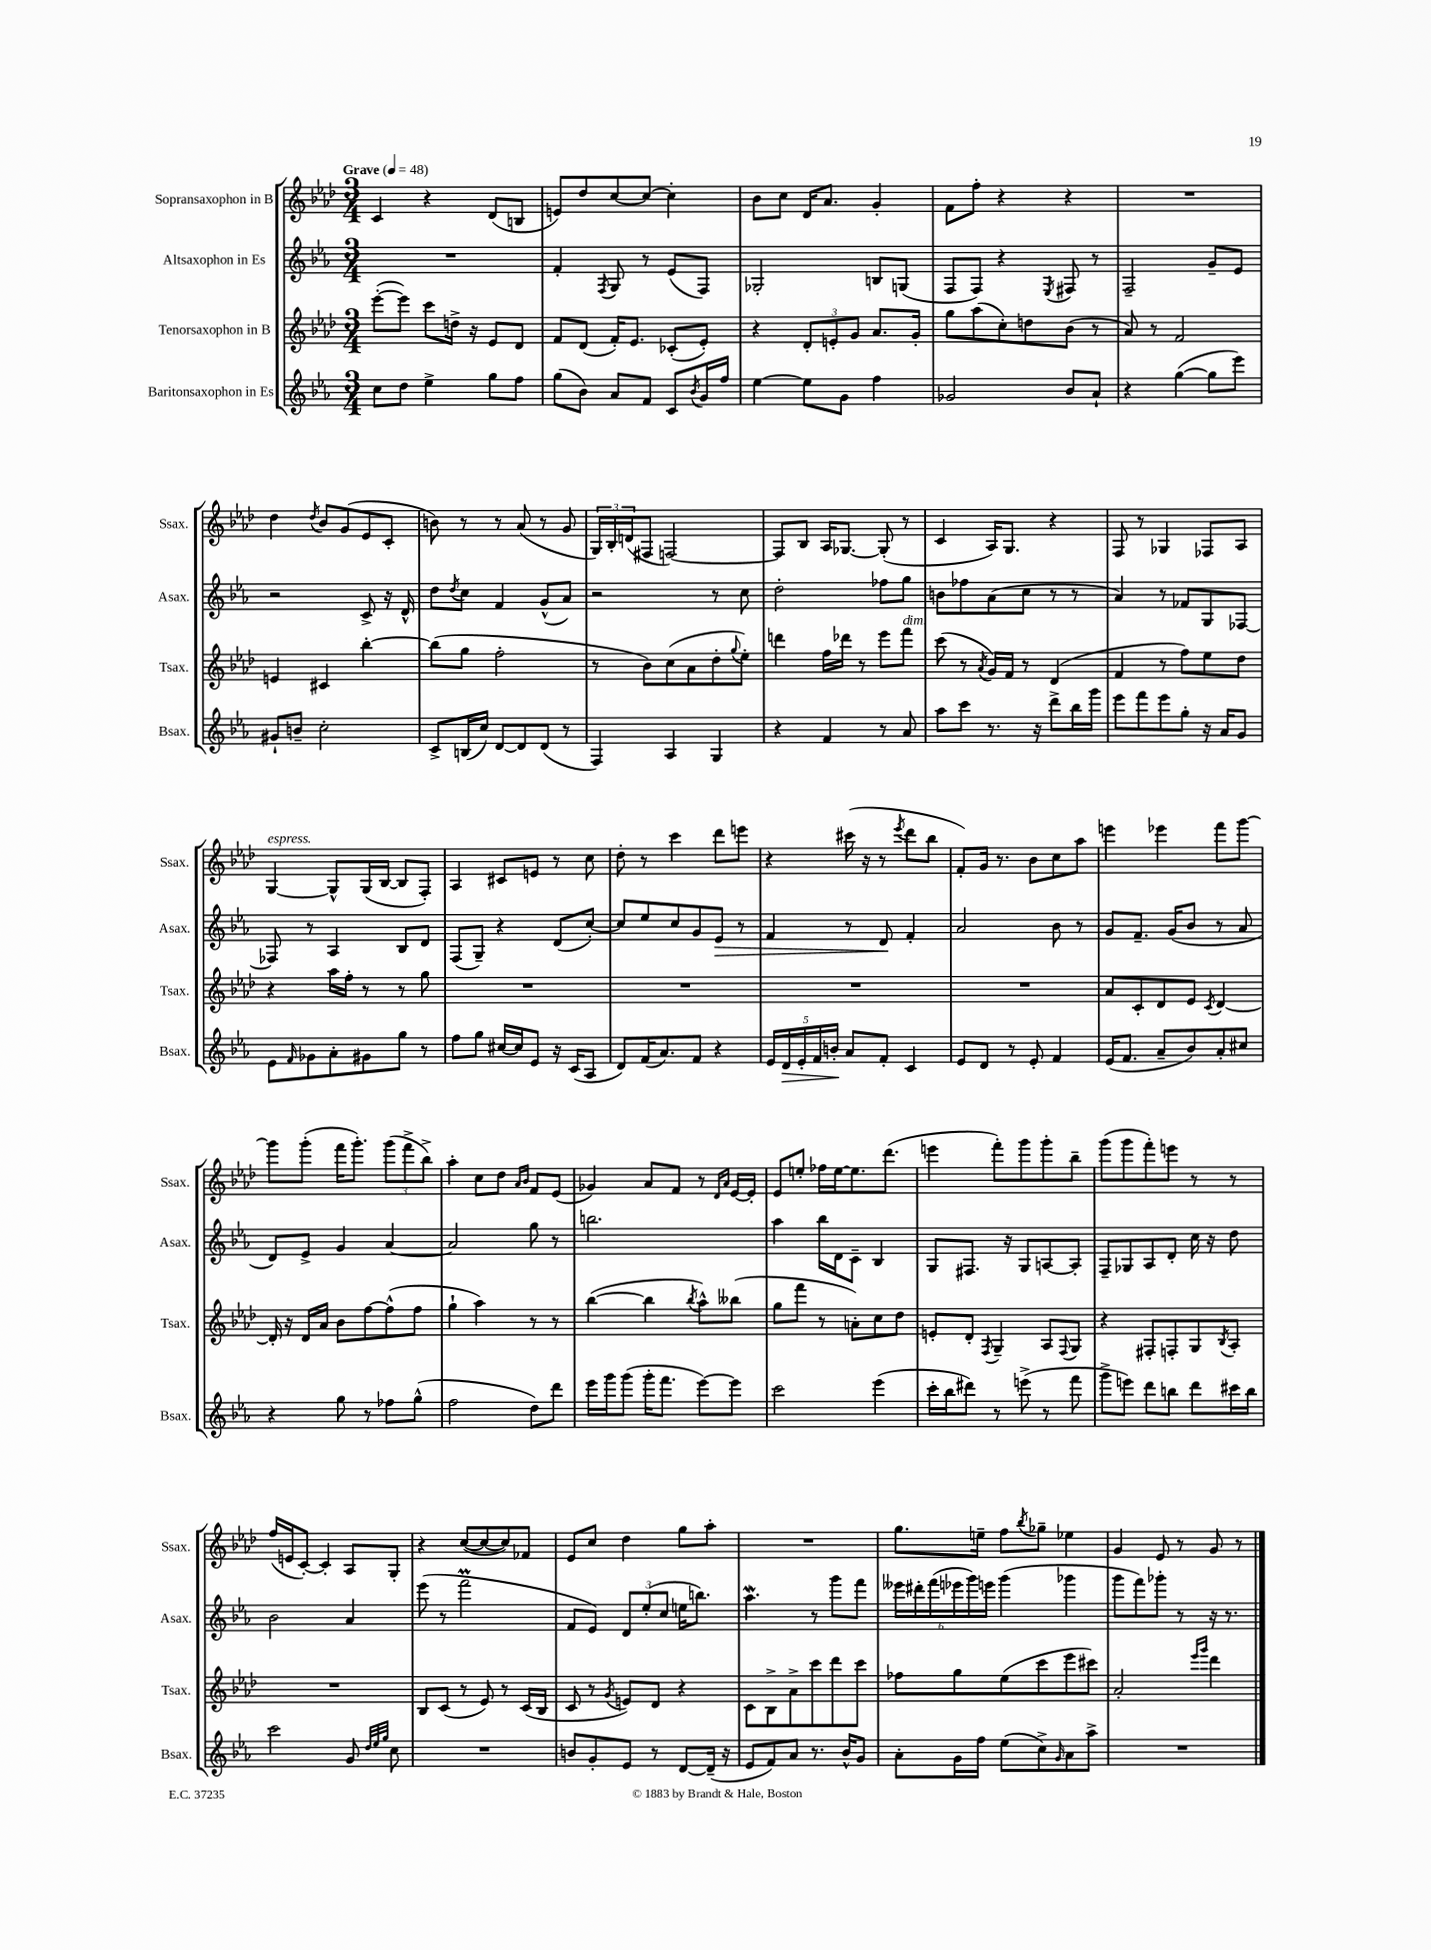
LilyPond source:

<<
\new StaffGroup <<
\new Staff = "s0" \with { instrumentName = "Sopransaxophon in B" shortInstrumentName = "Ssax." } {
    \clef treble \key aes \major \numericTimeSignature \time 3/4 \tempo "Grave" 4 = 48
    c'4 r4 des'8( b8 |
    e'8) des''8 c''8~ c''8~ c''4-. |
    bes'8 c''8 des'16 aes'8. g'4-. |
    f'8 f''8-. r4 r4 |
    R2. |
    des''4 \acciaccatura { des''8 } bes'8 g'8( ees'8 c'8-. |
    b'8) r8 r8 aes'8( r8 g'8 |
    \tuplet 3/2 { g16) bes16-. d'16( } fis8 f2~) |
    f8 bes8 aes16 ges8.~ ges8-.( r8 |
    c'4 aes16) g8. r4 |
    f8 r8 ges4 fes8 aes8 |
    g4~^\markup { \italic "espress." } g8-^ g16( bes16~ bes8 f8-.) |
    aes4 cis'8 e'8 r8 c''8 |
    des''8-. r8 c'''4 des'''8 e'''8 |
    r4 cis'''16( r16 r8 \acciaccatura { ees'''8 } des'''8 bes''8 |
    f'8-.) g'16 r8. bes'8 c''8 aes''8 |
    e'''4 ees'''4 f'''8 g'''8~ |
    g'''8 g'''8-.( f'''16 g'''8.-.) \tuplet 3/2 { g'''8( f'''8-> bes''8->) } |
    aes''4-. c''8 des''8 \grace { aes'16 bes'16 } f'8 ees'8( |
    ges'4) aes'8 f'8 r8 \grace { des'16 aes'16 } ees'16~ ees'16-. |
    ees'8 e''8-. fes''16 e''16~ e''8. des'''8.( |
    e'''4 f'''8-.) g'''8 g'''8-. bes''8-- |
    g'''8( g'''8 f'''8-.) e'''8 r8 r8 |
    f''16( e'16 c'8~-.) c'4-. aes8 g8-. |
    r4 c''8~( c''8~ c''8) fes'8 |
    ees'8 c''8 des''4 g''8 aes''8-. |
    R2. |
    g''8. e''16-- f''8 \acciaccatura { bes''8 } ges''8-- ees''4 |
    g'4 ees'8 r8 g'8 r8 \bar "|." |
}
\new Staff = "s1" \with { instrumentName = "Altsaxophon in Es" shortInstrumentName = "Asax." } {
    \clef treble \key ees \major \numericTimeSignature \time 3/4
    R2. |
    f'4-. \acciaccatura { f8 } g8 r8 ees'8( f8) |
    ges2-. b8 g8( |
    f8 f8) r4 \acciaccatura { ees8 } fis8 r8 |
    f2-- g'8-- ees'8 |
    r2 c'8-> r16 d'16-^ |
    d''8 \acciaccatura { d''8 } c''8 f'4 g'8-^( aes'8) |
    r2 r8 c''8 |
    d''2-. fes''8 g''8 |
    b'8 fes''8 aes'8( c''8 r8 r8 |
    aes'4) r8 fes'8 g8 fes8~ |
    fes8 r8 aes4 bes8 d'8 |
    f8( g8--) r4 d'8( c''8~-.) |
    c''8 ees''8 c''8 g'8 ees'8\> r8 |
    f'4 r8 d'8\! f'4-. |
    aes'2 bes'8 r8 |
    g'8 f'8.-- g'16( bes'8 r8 aes'8 |
    d'8) ees'8-> g'4 aes'4~ |
    aes'2 g''8 r8 |
    b''2. |
    aes''4 bes''16 d'16 c'8-- bes4 |
    g8 fis8. r16 g8 a8~ a8-. |
    f8-- ges8 aes8 d'8-. c''16 r16 d''8 |
    bes'2 aes'4 |
    ees'''8( r8 f'''2\prall |
    f'8 ees'8) \tuplet 3/2 { d'8 ees''8-.( c''8 } e''16 b''8.) |
    aes''4.\mordent r8 g'''8 f'''8 |
    \tuplet 6/4 { eeses'''16 dis'''16-. f'''16( ees'''16 g'''16) e'''16 } g'''4( ges'''4 |
    g'''8 f'''8) ges'''8-. r8 r16 r8. \bar "|." |
}
\new Staff = "s2" \with { instrumentName = "Tenorsaxophon in B" shortInstrumentName = "Tsax." } {
    \clef treble \key aes \major \numericTimeSignature \time 3/4
    ees'''8~-.( ees'''8) c'''8 d''16-> r16 ees'8 des'8 |
    f'8 des'8( f'16-.) ees'8. ces'8-.( ees'8-.) |
    r4 \tuplet 3/2 { des'8-. e'8-. g'8 } aes'8. g'16-. |
    g''8 aes''8( c''8-.) d''8 bes'8( r8 |
    aes'8) r8 f'2 |
    e'4 cis'4 bes''4~-. |
    bes''8( g''8 f''2-. |
    r8 bes'8) c''8( aes'8 des''8-. \appoggiatura { g''8 } ees''8-.) |
    d'''4 f''16 des'''16 r8 ees'''8 f'''8^\markup { \italic "dim." } |
    c'''8( r8 \acciaccatura { aes'8 } g'16) f'16 r8 des'4( |
    f'4 r8 f''8) ees''8 des''8 |
    r4 aes''16 f''16-. r8 r8 g''8 |
    R2. |
    R2. |
    R2. |
    R2. |
    aes'8 c'8-. des'8 ees'8 \acciaccatura { c'8 } des'4~ |
    des'16-. r16 des'16 aes'16 bes'8 f''8~ f''8-^( f''8 |
    g''4-! aes''4) r8 r8 |
    bes''4~( bes''4 \acciaccatura { bes''8 } aes''8-^) beses''8( |
    g''8 f'''8 r8 a'8-.) c''8 des''8 |
    e'8-. des'8-. \acciaccatura { f8 } g4-- aes8 \appoggiatura { f8 } g8 |
    r4 fis8-. f8-. g8 \acciaccatura { bes8 } aes8-. |
    R2. |
    bes8 c'8( r8 ees'8) r8 c'16( bes16 |
    c'8 r8 \acciaccatura { g'8 } e'8) des'8 r4 |
    c'8 bes8-> aes'8-> c'''8 des'''8 c'''8 |
    fes''8 g''8 ees''8( c'''8 ees'''8 cis'''8) |
    aes'2-. \grace { ees'''16 g'''16 } des'''4 \bar "|." |
}
\new Staff = "s3" \with { instrumentName = "Baritonsaxophon in Es" shortInstrumentName = "Bsax." } {
    \clef treble \key ees \major \numericTimeSignature \time 3/4
    c''8 d''8 ees''4-> g''8 f''8 |
    g''8( bes'8) aes'8 f'8 c'8 \acciaccatura { bes'8 } g'16 f''16 |
    ees''4~ ees''8 g'8 f''4 |
    ges'2 bes'8 aes'8-! |
    r4 g''4~( g''8 ees'''8) |
    gis'8-! b'8-- c''2-. |
    c'8-> b16( c''16) d'8~ d'8 d'8( r8 |
    f4) aes4 g4 |
    r4 f'4 r8 aes'8 |
    aes''8 c'''8 r8. r16 d'''8-> bes''16 g'''16 |
    ees'''8 f'''8 ees'''8 g''8-. r16 aes'16 g'8 |
    ees'8 \grace { f'16 } ges'8 aes'8-. gis'8 g''8 r8 |
    f''8 g''8 cis''16~ cis''16 ees'8 r16 c'16( aes8 |
    d'8) f'16( aes'8.) f'8 r4 |
    \tuplet 5/4 { ees'16 d'16\> ees'16-. f'16 b'16-.\! } aes'8 f'8-. c'4 |
    ees'8 d'8 r8 ees'8-. f'4 |
    ees'16( f'8. aes'8-- bes'8) aes'8-. cis''8 |
    r4 g''8 r8 fes''8 g''8-^( |
    f''2 d''8) d'''8 |
    ees'''16 g'''16 g'''8( g'''16-. f'''8. ees'''8~) ees'''8 |
    c'''2 ees'''4( |
    c'''16-. bes''16 dis'''8) r8 e'''8->( r8 f'''8 |
    g'''8-> e'''8) d'''8 b''8 d'''8 cis'''16 b''16 |
    c'''2 g'8 \grace { d''32 ees''32 g''32 } c''8 |
    R2. |
    b'8 g'8-. ees'8 r8 d'8~ d'16--( r16 |
    ees'8 f'8) aes'8 r8. bes'16-^ g'8 |
    aes'8-. g'16 f''16 ees''8( c''8->) \grace { g'16 } aes'8 aes''8-> |
    R2. \bar "|." |
}
>>
>>
\layout { \context { \Score \remove "Bar_number_engraver" } }
